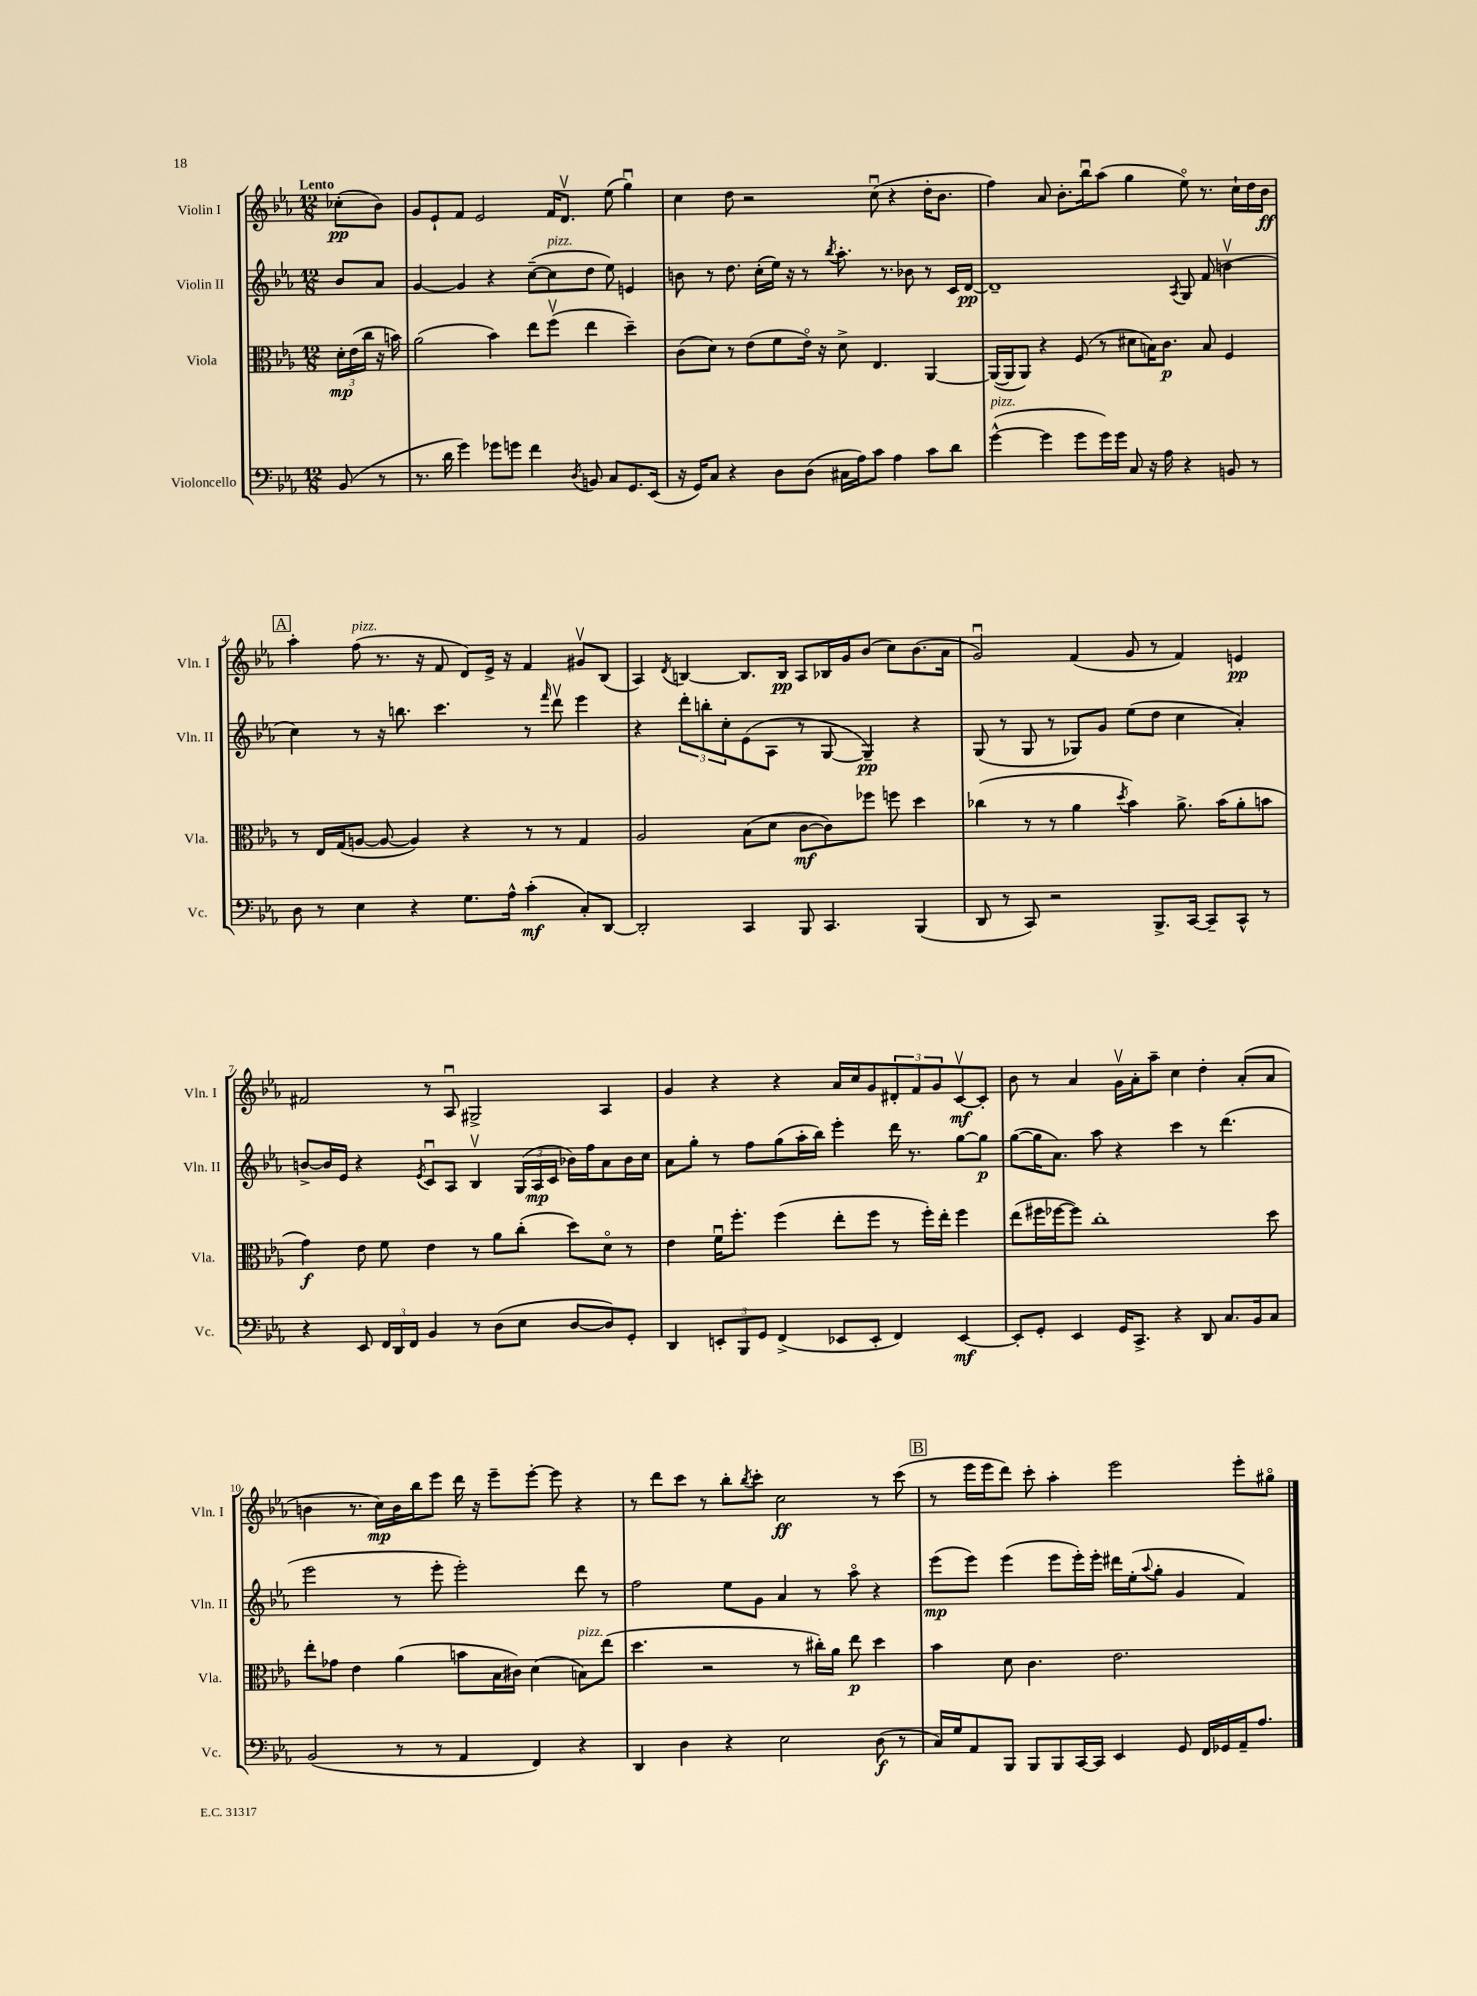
<<
\new StaffGroup <<
\new Staff = "s0" \with { instrumentName = "Violin I" shortInstrumentName = "Vln. I" } {
    \clef treble \key ees \major \numericTimeSignature \time 12/8 \partial 4 \tempo "Lento"
    ces''8-.\pp( bes'8) |
    g'8 ees'8-! f'8 ees'2 f'16 d'8.\upbow ees''8( g''4\downbow) |
    c''4 d''8 r2 c''8\downbow( r4 d''16-. bes'8. |
    f''4) aes'8 bes'8.-. bes''16\downbow aes''8( g''4 ees''8\flageolet) r8. c''16-! d''16 bes'16\ff |
    \mark \markup { \box "A" } aes''4-. f''8^\markup { \italic "pizz." }( r8. r16 f'8 d'8) ees'16-> r16 f'4 gis'8\upbow bes8( |
    aes4) \acciaccatura { d'8 } b4~ b8. b16\pp aes8 bes16 g'16 bes'8( c''8) bes'8.( aes'16 |
    g'2\downbow) f'4( g'8 r8 f'4) e'4\pp |
    fis'2 r8 aes8\downbow gis2-> aes4 |
    g'4 r4 r4 aes'16 c''16 g'8 \tuplet 3/2 { dis'8-. f'8 g'8 } c'8~\upbow\mf c'8-. |
    bes'8 r8 aes'4 g'16\upbow aes'16-. aes''8-- c''4 d''4-. aes'8-.( aes'8 |
    b'4 r8. c''16\mp) b'16 bes''16 ees'''8 d'''16 r16 ees'''8-- ees'''8~-. ees'''8 r4 |
    r8 d'''8 c'''8 r8 bes''8-. \acciaccatura { bes''8 } c'''8-. c''2\ff r8 c'''8( |
    \mark \markup { \box "B" } r8 ees'''16 ees'''16 d'''8) c'''8-. aes''4-. ees'''2 ees'''8-. gis''8\flageolet \bar "|." |
}
\new Staff = "s1" \with { instrumentName = "Violin II" shortInstrumentName = "Vln. II" } {
    \clef treble \key ees \major \numericTimeSignature \time 12/8 \partial 4
    bes'8 aes'8 |
    g'4~ g'4 r4 c''8~--( c''8^\markup { \italic "pizz." } d''8 ees''8) e'4 |
    b'8 r8 d''8. c''16-.( ees''16) r16 r8 \acciaccatura { bes''8 } aes''8.-. r8. bes'8 r8 c'16 d'16~\pp |
    d'1-- \acciaccatura { aes8 } g8 f'8( b'4\upbow |
    \mark \markup { \box "A" } c''4) r8 r16 b''8. c'''4. r8 \grace { f'''16 } d'''8\upbow ees'''4 |
    r4 \tuplet 3/2 { d'''8-. b''8-. c''8-. } ees'8( aes8 r8 g8~ g4--\pp) r4 |
    g8( r8 g8 r8 ges8) g'8 ees''8( d''8 c''4 aes'4-.) |
    b'8~-> b'16 ees'16 r4 \acciaccatura { ees'8 } c'8\downbow aes8 bes4\upbow \tuplet 3/2 { g16( aes16\mp c'16 } bes'16) f''16 aes'8 bes'16 c''16 |
    aes'8 g''8-. r8 f''8 g''8( aes''16-. bes''16) ees'''4-. d'''16 r8. g''8~ g''8\p |
    g''8~( g''16 aes'8.) aes''8 r4 c'''4 r8 d'''4.( |
    ees'''2 r8 ees'''8-. ees'''2-.) d'''8 r8 |
    f''2 ees''8 g'8 aes'4 r8 aes''8\flageolet r4 |
    \mark \markup { \box "B" } ees'''8\mp( ees'''8) ees'''4( ees'''8 ees'''16-.) ees'''16-. dis'''16 ees''16-.( \appoggiatura { aes''8 } g''8-. g'4 f'4) \bar "|." |
}
\new Staff = "s2" \with { instrumentName = "Viola" shortInstrumentName = "Vla." } {
    \clef alto \key ees \major \numericTimeSignature \time 12/8 \partial 4
    \tuplet 3/2 { d'16-.\mp ees'16( c''16 } r16 b'16) |
    aes'2( bes'4) ees''8 f''8\upbow( ees''4 d''4--) |
    c'8( d'8) r8 ees'8( f'8 ees'16\flageolet) r16 d'8-> ees4. aes,4~ |
    aes,16~( aes,16 aes,8) r4 f8( r8 dis'8 b16) c'8.\p b8 f4 |
    \mark \markup { \box "A" } r8 ees16 g16( a8~ a8~ a4) r4 r8 r8 g4 |
    aes2 bes8( d'8 c'8~\mf c'8) fes''8 f''8 d''4 |
    ces''4( r8 r8 aes'4 \acciaccatura { d''8 } bes'4) aes'8.-> bes'16( aes'8-. b'8 |
    g'4\f) ees'8 f'8 ees'4 r8 aes'8 c''8-.( d''8) d'8\flageolet r8 |
    ees'4 f'16\downbow f''8.-. f''4( ees''8-. f''8 r8 f''16-.) ees''16-. f''4 |
    ees''8( fis''16 fes''16~ fes''8) c''1-. d''8 |
    ees''8-. ges'8 ees'4 aes'4( b'8 bes16 cis'16) d'4( b8^\markup { \italic "pizz." }) ees''8( |
    d''4. r2 r8 cis''16-.) aes'16 ees''8\p d''4 |
    \mark \markup { \box "B" } bes'4 d'8 c'4. ees'2. \bar "|." |
}
\new Staff = "s3" \with { instrumentName = "Violoncello" shortInstrumentName = "Vc." } {
    \clef bass \key ees \major \numericTimeSignature \time 12/8 \partial 4
    bes,8( r8 |
    r8. d'16 g'4) ges'8 g'8 f'4 \acciaccatura { d8 } b,8 c8 g,8. ees,16( |
    r16 g,16) c8 r4 d8 d8( cis16 aes16) c'8 aes4 c'8 d'8 |
    g'4~-^^\markup { \italic "pizz." }( g'4 g'8 g'16) g'16 c8 r16 aes16 r4 b,8 r8 |
    \mark \markup { \box "A" } d8 r8 ees4 r4 g8. aes16-^ c'4-.\mf( c8-.) d,8~ |
    d,2-. c,4 bes,,8 c,4. bes,,4( |
    d,8 r8 c,8) r2 bes,,8.-> c,16~ c,8-- c,8-^ r8 |
    r4 ees,8 \tuplet 3/2 { f,16 d,16 f,16 } bes,4 r8 d8( ees8 d8~ d8) g,8-. |
    d,4 \tuplet 3/2 { e,8-. bes,,8 g,8 } f,4->( ees,8 ees,8-. f,4) ees,4~\mf |
    ees,8-. g,8-. ees,4 g,16 c,8.-> r4 d,8 c8. bes,16 c8 |
    bes,2( r8 r8 aes,4 f,4) r4 |
    d,4 d4 r4 ees2 d8\f( r8 |
    \mark \markup { \box "B" } c16) g16 aes,8 bes,,8 bes,,8 bes,,8 c,16~ c,16 ees,4 g,8 f,16 ges,16 aes,16-- aes8. \bar "|." |
}
>>
>>
